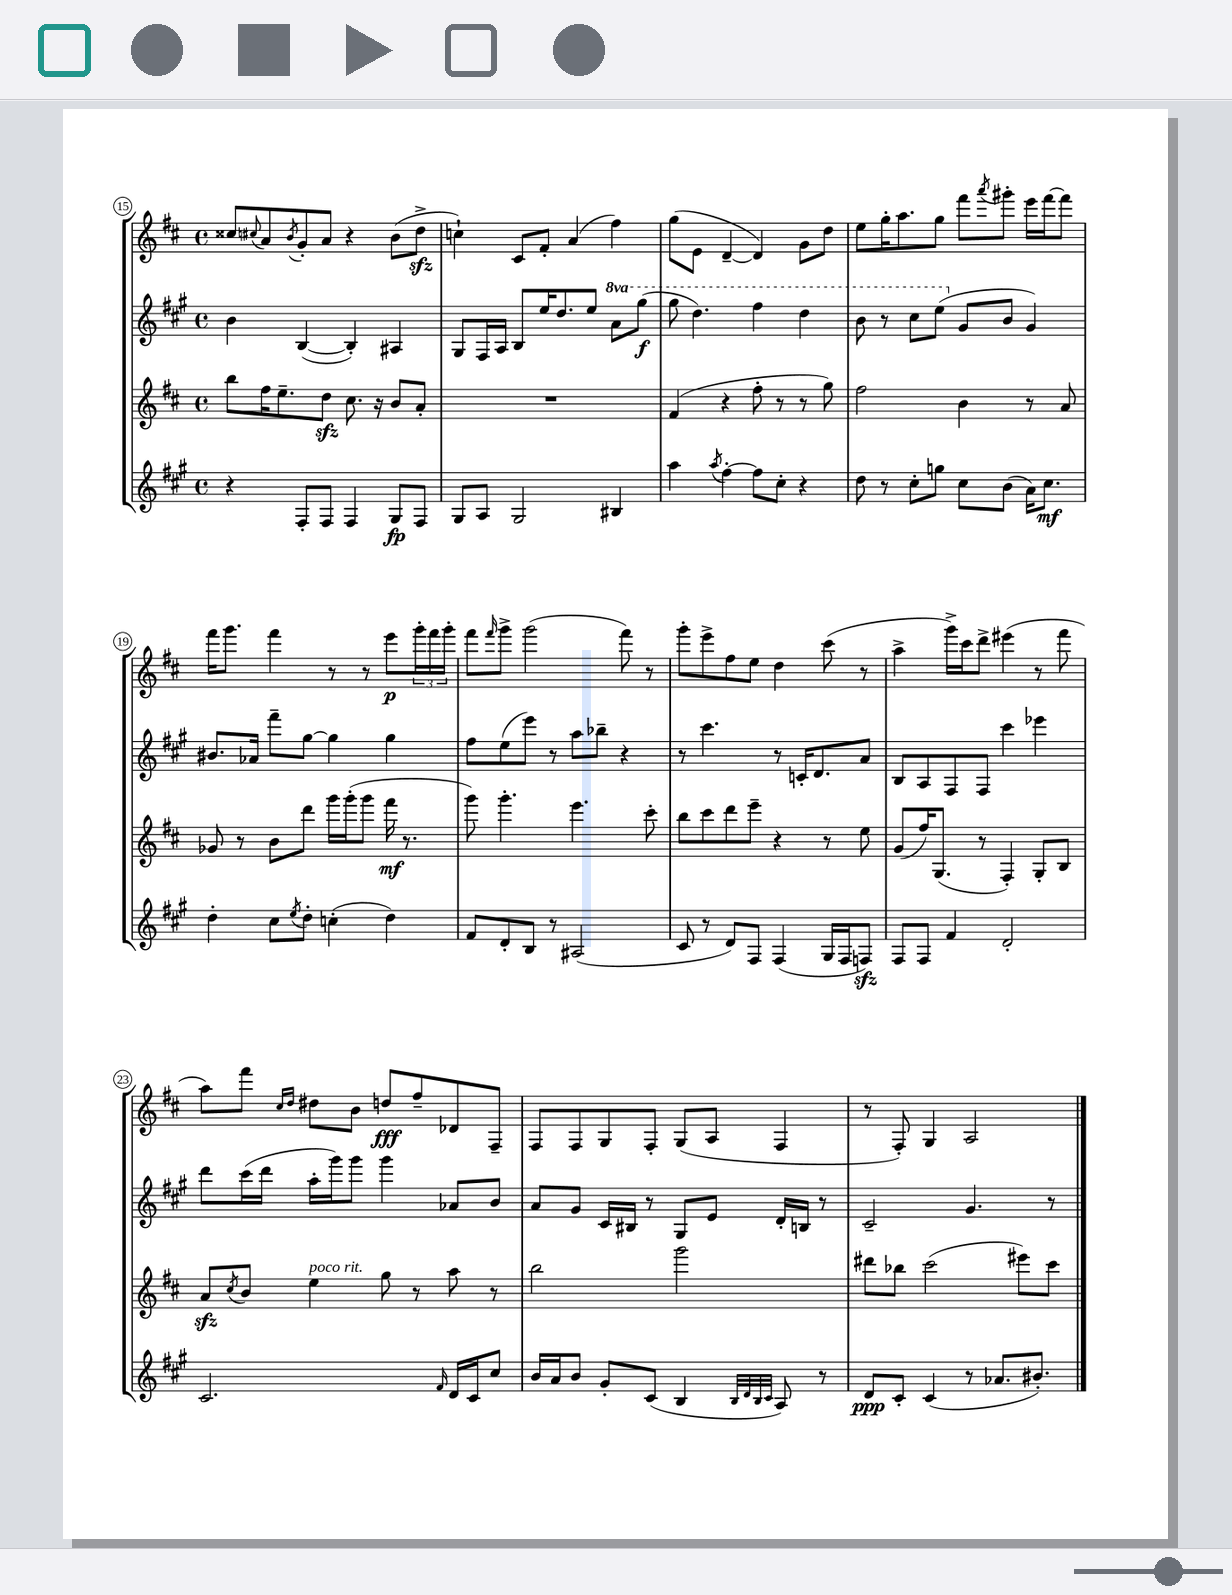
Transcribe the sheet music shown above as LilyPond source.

<<
\new StaffGroup <<
\new Staff = "s0" {
    \clef treble \key d \major \defaultTimeSignature \time 4/4
    cisis''8 \appoggiatura { cis''8 } a'8 \acciaccatura { b'8 } g'8-. a'8 r4 b'8( d''8->\sfz |
    c''4-!) cis'8 fis'8-. a'4( fis''4) |
    g''8( e'8 d'4~-- d'4) g'8 d''8 |
    e''8 g''16-. a''8. g''8 fis'''8 \acciaccatura { a'''8 } gis'''8-. e'''16 fis'''16~ fis'''8 |
    fis'''16 g'''8. fis'''4 r8 r8 e'''8\p \tuplet 3/2 { g'''16-. fis'''16 g'''16-. } |
    fis'''8 \grace { fis'''16 } g'''8-> g'''2( fis'''8) r8 |
    g'''8-. e'''8-> fis''8 e''8 d''4 cis'''8( r8 |
    a''4-> g'''16->) cis'''16 d'''8-> eis'''4( r8 fis'''8 |
    a''8) fis'''8 \grace { cis''16 d''16 } dis''8 b'8 d''8\fff fis''8-- des'8 fis8-- |
    fis8 fis8 g8 fis8-. g8( a8 fis4 |
    r8 fis8-.) g4 a2 \bar "|." |
}
\new Staff = "s1" {
    \clef treble \key a \major \defaultTimeSignature \time 4/4 \set Staff.ottavationMarkups = #ottavation-simple-ordinals
    b'4 b4~( b4-.) ais4 |
    gis8 fis16 a16 b8 e''16 d''8. e''8 \ottava #1 a''8 gis'''8\f( |
    gis'''8 d'''4.) fis'''4 d'''4 |
    b''8 r8 cis'''8 e'''8( \ottava #0 gis'8 b'8 gis'4) |
    bis'8. aes'16 fis'''8-- gis''8~ gis''4 gis''4 |
    fis''8 e''8( e'''8) r8 a''8 bes''8-- r4 |
    r8 cis'''4. r8 c'16-. d'8. a'8 |
    b8 a8 fis8 fis8 cis'''4 ees'''4 |
    d'''8 cis'''16( d'''16 a''16-. gis'''16) gis'''8 gis'''4 aes'8 b'8 |
    a'8 gis'8 cis'16 bis16 r8 gis8 e'8 d'16-. b16 r8 |
    cis'2-- gis'4. r8 \bar "|." |
}
\new Staff = "s2" {
    \clef treble \key d \major \defaultTimeSignature \time 4/4
    b''8 fis''16 e''8.-- d''8\sfz cis''8. r16 b'8 a'8-. |
    R1 |
    fis'4( r4 fis''8-. r8 r8 g''8) |
    fis''2 b'4 r8 a'8 |
    ges'8 r8 b'8 d'''8 g'''16 g'''16-.( g'''8 fis'''16\mf r8. |
    g'''8) g'''4.-. e'''4. cis'''8-. |
    b''8 cis'''8 d'''8 e'''8-- r4 r8 e''8 |
    g'8( fis''16) g8.( r8 fis4-.) g8-. b8 |
    a'8\sfz \acciaccatura { cis''8 } b'8 e''4^\markup { \italic "poco rit." } g''8 r8 a''8 r8 |
    b''2 g'''2 |
    dis'''8 bes''8 cis'''2( eis'''8) cis'''8 \bar "|." |
}
\new Staff = "s3" {
    \clef treble \key a \major \defaultTimeSignature \time 4/4
    r4 fis8-. fis8 fis4 gis8\fp fis8 |
    gis8 a8 gis2 bis4 |
    a''4 \acciaccatura { a''8 } fis''4~-. fis''8 cis''8-. r4 |
    d''8 r8 cis''8-. g''8 cis''8 b'8( a'16) cis''8.\mf |
    d''4-. cis''8 \acciaccatura { e''8 } d''8-. c''4-.( d''4) |
    fis'8 d'8-. b8 r8 ais2( |
    cis'8 r8 d'8) fis8 fis4( gis16 fis16 f8\sfz) |
    fis8 fis8 fis'4 d'2-. |
    cis'2. \grace { fis'16 } d'16 cis'16 cis''8 |
    b'16 a'16 b'8 gis'8-. cis'8( b4 \grace { b32 d'32 b32 cis'32 } a8) r8 |
    d'8\ppp cis'8-. cis'4( r8 aes'8. bis'8.-.) \bar "|." |
}
>>
>>
\layout { \context { \Score currentBarNumber = #15 \override BarNumber.stencil = #(make-stencil-circler 0.1 0.3 ly:text-interface::print) } }
